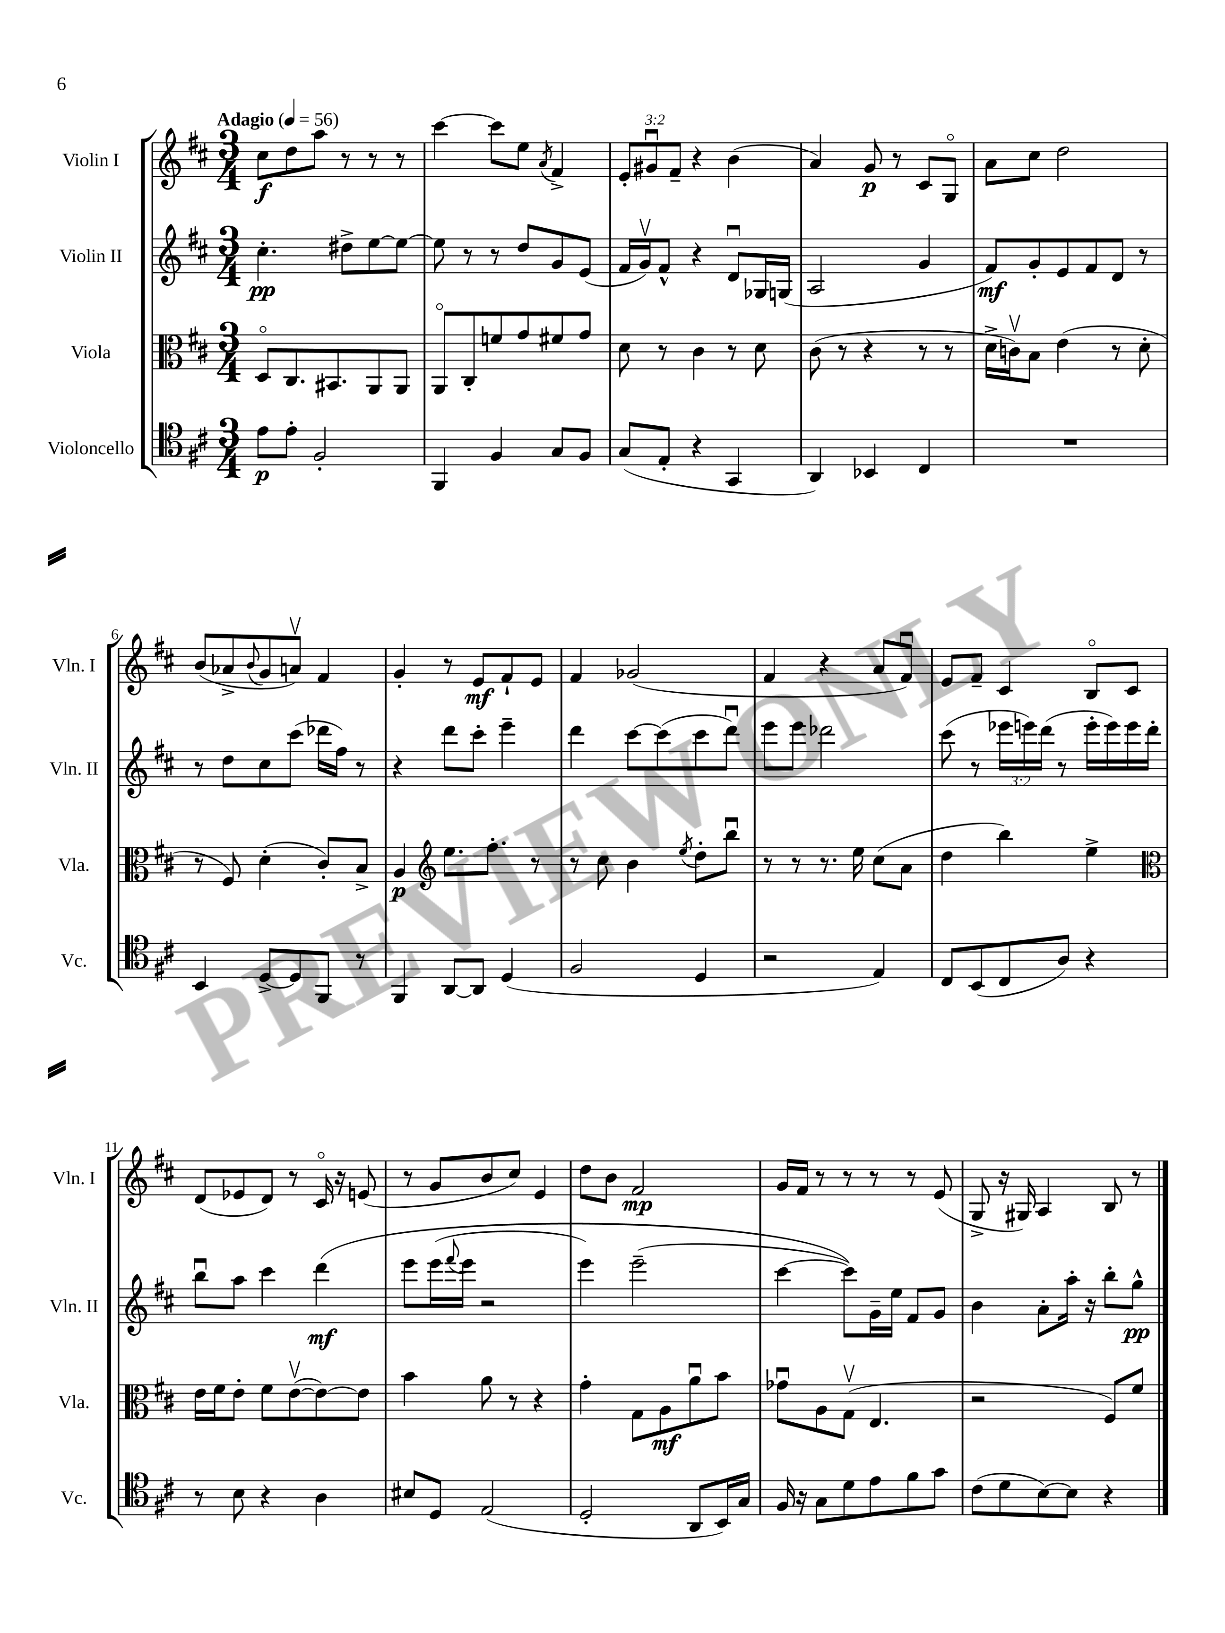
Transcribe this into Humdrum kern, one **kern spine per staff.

**kern	**kern	**kern	**kern
*staff4	*staff3	*staff2	*staff1
*clefC4	*clefC3	*clefG2	*clefG2
*k[f#c#]	*k[f#c#]	*k[f#c#]	*k[f#c#]
*M3/4	*M3/4	*M3/4	*M3/4
*MM56	*MM56	*MM56	*MM56
8e	8Do	4.cc#'	8cc#
8e'	8.C#	.	8dd
2F#'	.	.	8aa
.	8.BB#	.	.
.	.	8dd#^	8r
.	8AA	[8ee	8r
.	8AA	8ee_	8r
=	=	=	=
4FF#	8AAo	8ee]	[4ccc#
.	8C#'	8r	.
4F#	8f	8r	8ccc#]
.	8g	8dd	8ee
.	.	.	8qa
8G	8f#	8g	4f#^
8F#	8g	(8e	.
=	=	=	=
(8G	8d	16f#	12e'
.	.	16gv)	.
.	.	.	12g#u
8E'	8r	8f#^^	.
.	.	.	12f#~
4r	4c#	4r	4r
4GG	8r	8du	(4b
.	8d	16G-	.
.	.	(16G	.
=	=	=	=
4AA)	(8c#	2A	4a)
.	8r	.	.
4BB-	4r	.	8g
.	.	.	8r
4C#	8r	4g	8c#
.	8r	.	8Go
=	=	=	=
2.r	16d^	8f#)	8a
.	16cv)	.	.
.	8B	8g'	8cc#
.	(4e	8e	2dd
.	.	8f#	.
.	8r	8d	.
.	8d'	8r	.
=	=	=	=
4BB	8r	8r	(8b
.	8F#)	8dd	8a-^
.	.	.	8qqb
[8D^	(4d'	8cc#	8g
8D]	.	(8ccc#	8av)
8FF#	8c#')	16ddd-	4f#
.	.	16ff#)	.
8r	8B^	8r	.
=	=	=	=
4FF#	4A	4r	4g'
*	*clefG2	*	*
[8AA	8.ee	8ddd	8r
8AA]	.	8ccc#'	8e
.	8.ff#'	.	.
(4D	.	4eee~	8f#`
.	8r	.	8e
=	=	=	=
2F#	8r	4ddd	4f#
.	8cc#	.	.
.	4b	[8ccc#	(2g-
.	.	(8ccc#]	.
.	8qee	.	.
4D	8dd'	8ccc#	.
.	8bbu	8dddu)	.
=	=	=	=
2r	8r	8eee	4f#
.	8r	8eee	.
.	8.r	2ddd-	4r
.	16ee	.	.
4E)	(8cc#	.	8a
.	8a	.	8f#u)
=	=	=	=
8C#	4dd	(8ccc#	8e
(8BB	.	8r	8f#~
8C#	4bb)	24eee-	4c#
.	.	24eee)	.
.	.	(24ddd	.
8A)	.	8r	.
4r	4ee^	16eee'	8Bo
.	.	16eee)	.
.	.	16eee	8c#
.	.	16ddd'	.
=	=	=	=
*	*clefC3	*	*
8r	16e	8bbu	(8d
.	16f#	.	.
8B	8e'	8aa	8e-
4r	8f#	4ccc#	8d)
.	([8ev	.	8r
4A	8e_)	&(4ddd	16c#o
.	.	.	16r
.	8e]	.	(8e
=	=	=	=
8B#	4b	8eee	8r
8D	.	(16eee	8g
.	.	8qqfff#	.
.	.	16eee	.
(2E	8a	2r	8b
.	8r	.	8cc#)
.	4r	.	4e
=	=	=	=
2D'	4g'	4eee)	8dd
.	.	.	8b
.	8G	(2eee~	2f#
.	8A	.	.
8AA	8au	.	.
16BB)	8b	.	.
16G	.	.	.
=	=	=	=
16F#	8g-u	[4ccc#	16g
16r	.	.	16f#
8G	8A	.	8r
8d	(8Gv	8ccc#])&)	8r
8e	4.E	16g~	8r
.	.	16ee	.
8f#	.	8f#	8r
8g	.	8g	(8e
=	=	=	=
(8c#	2r	4b	8G^
8d	.	.	16r
.	.	.	16G#)
[8B)	.	8a'	4A
8B]	.	16aa'	.
.	.	16r	.
4r	8F#)	8bb'	8B
.	8f#	8gg^^	8r
==	==	==	==
*-	*-	*-	*-
